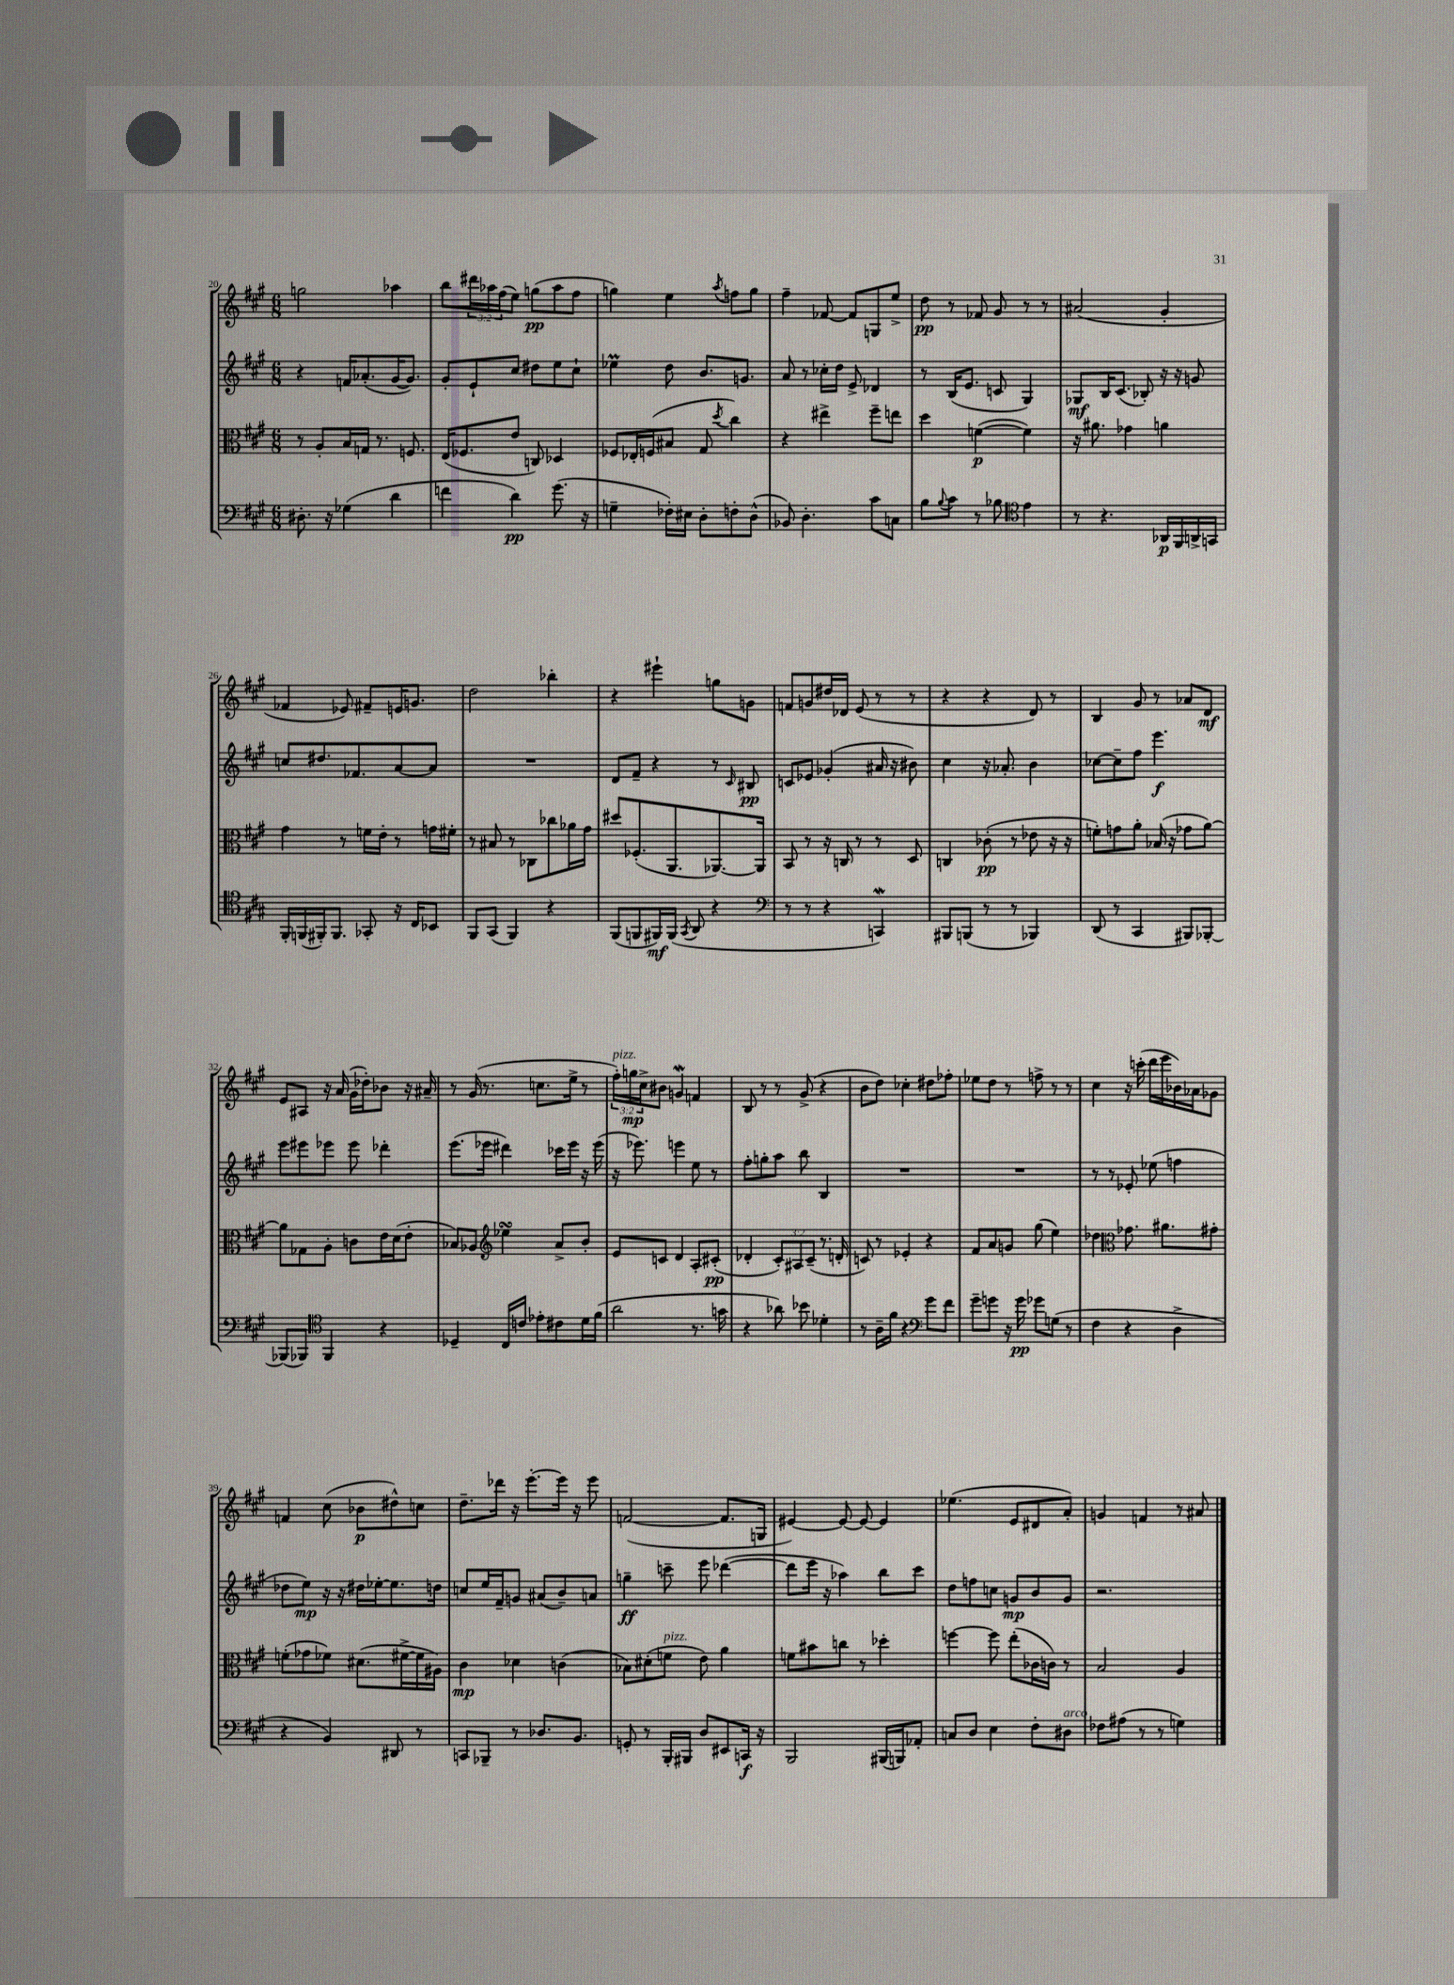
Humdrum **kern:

**kern	**dynam	**kern	**dynam	**kern	**dynam	**kern	**dynam
*part4	*part4	*part3	*part3	*part2	*part2	*part1	*part1
*staff4	*staff4	*staff3	*staff3	*staff2	*staff2	*staff1	*staff1
*clefF4	*	*clefC3	*	*clefG2	*	*clefG2	*
*k[f#c#g#]	*	*k[f#c#g#]	*	*k[f#c#g#]	*	*k[f#c#g#]	*
*M6/8	*	*M6/8	*	*M6/8	*	*M6/8	*
=20	=20	=20	=20	=20	=20	=20	=20
8.D#X'\	.	8r	.	4r	.	2ggn\	.
.	.	8A'/L	.	.	.	.	.
16r	.	.	.	.	.	.	.
(4G-X\	.	16B/L	.	16fn/KL	.	.	.
.	.	16Gn/JJ	.	(8.a-X'/	.	.	.
.	.	8.r	.	.	.	.	.
4d\	.	.	.	[16g#/K	.	4aa-X\	.
.	.	8.Fn/	.	8.g#/J])	.	.	.
=21	=21	=21	=21	=21	=21	=21	=21
4fn\	.	(16E/KL	.	8g#'/L	.	8bb\L	.
.	.	8.F-X/	.	.	.	.	.
.	.	.	.	8e`/	.	24ddd#X\L	.
.	.	.	.	.	.	24aa-X\	.
.	.	.	.	.	.	(24ff#\J	.
4d\)	pp	8e/J	.	8cc#/J	.	8ee\J)	.
.	.	8Cn/)	.	8dd#X\L	.	(8ggn\L	pp
(8.g#\	.	4D-X/	.	8ee\	.	8aa-\	.
.	.	.	.	8cc#`\J	.	8ff#\J	.
16r	.	.	.	.	.	.	.
=22	=22	=22	=22	=22	=22	=22	=22
4Gn~\	.	8F-X/L	.	4ee-XM\	.	4ggn\)	.
.	.	16E-X'/L	.	.	.	.	.
.	.	(16Fn/J	.	.	.	.	.
16F-X'\LL)	.	8B#X/J	.	8dd\	.	4ee\	.
16E#X\JJ	.	.	.	.	.	.	.
8D'\L	.	8G#/	.	8.b/L	.	.	.
.	.	8qdd/	.	.	.	8qaa/	.
8Fn'\	.	4cc#\)	.	.	.	8ffn\L	.
.	.	.	.	8.gn/J	.	.	.
(8D^^\J	.	.	.	.	.	8gg\J	.
=23	=23	=23	=23	=23	=23	=23	=23
8BB-X/)	.	4r	.	8a/	.	4ff#~\	.
4.D'\	.	.	.	8r	.	.	.
.	.	4ee#X^\	.	16cc-X'\LL	.	[8f-X/	.
.	.	.	.	16dd\JJ	.	.	.
.	.	.	.	8e^/	.	8f-/L]	.
8c#\L	.	8ff#~\L	.	4d-X/	.	8Gn/	.
8Cn\J	.	8een\J	.	.	.	8ee^/J	.
=24	=24	=24	=24	=24	=24	=24	=24
8B\L	.	4dd\	.	8r	.	8dd\	pp
8qqB/	.	.	.	.	.	.	.
8c#\J	.	.	.	(16B/KL	.	8r	.
.	.	.	.	8.e/J	.	.	.
8r	.	([4fn\	p	.	.	8f-X/	.
8B-X\	.	.	.	8cn/	.	8g#/	.
*clefC4	*	*	*	*	*	*	*
4e\	.	4f\])	.	4G#/)	.	8r	.
.	.	.	.	.	.	8r	.
=25	=25	=25	=25	=25	=25	=25	=25
8r	.	16r	.	8G-X/L	mf	(2a#X/	.
.	.	8.a#X\	.	.	.	.	.
4.r	.	.	.	16B/K	.	.	.
.	.	.	.	(8.c#/J	.	.	.
.	.	4g-X\	.	.	.	.	.
.	.	.	.	8B-X'/)	.	.	.
16AA-X/LL	p	4an\	.	16r	.	4g#'/	.
16FF#/	.	.	.	16r	.	.	.
16AAn^/	.	.	.	8gn/	.	.	.
16GGn/JJ	.	.	.	.	.	.	.
!!LO:LB:g=z
=26	=26	=26	=26	=26	=26	=26	=26
16FF#'/LL	.	4g#\	.	8ccn/L	.	4f-X/	.
(16FFn/	.	.	.	.	.	.	.
16FF#X'/J)	.	.	.	8.dd#X/	.	.	.
8.FF#/J	.	.	.	.	.	.	.
.	.	8r	.	.	.	8e-X/)	.
.	.	.	.	8.f-X/	.	.	.
8GG-X'/	.	16fn\LL	.	.	.	8f#X~/L	.
.	.	16e'\JJ	.	.	.	.	.
16r	.	8r	.	[8a/	.	16en/K	.
16C#/KL	.	.	.	.	.	8.gn/J	.
8BB-X/J	.	16gn\LL	.	8a/J]	.	.	.
.	.	16f#X'\JJ	.	.	.	.	.
=27	=27	=27	=27	=27	=27	=27	=27
8FF#/L	.	8r	.	2.r	.	2dd\	.
(8GG#/J	.	8B#X/	.	.	.	.	.
4FF#/)	.	8r	.	.	.	.	.
.	.	8C-X\L	.	.	.	.	.
4r	.	8cc-X\	.	.	.	4bb-X'\	.
.	.	16a-X\L	.	.	.	.	.
.	.	16g#\JJ	.	.	.	.	.
=28	=28	=28	=28	=28	=28	=28	=28
(8FF#/L	.	8dd#X/L	.	8d/L	.	4r	.
8FFn/	.	(8.F-X'/	.	8f#~/J	.	.	.
16FF#X/L)	mf	.	.	4r	.	4eee#X`\	.
(16FF#/JJ	.	8.AA/	.	.	.	.	.
8qGG#/	.	.	.	.	.	.	.
8AA/	.	.	.	.	.	.	.
4r	.	[8.AA-X/)	.	8r	.	8ggn\L	.
.	.	.	.	16qqc#/	.	.	.
.	.	.	.	8B#X/	pp	8gn\J	.
.	.	16AA-/Jk]	.	.	.	.	.
=29	=29	=29	=29	=29	=29	=29	=29
*clefF4	*	*	*	*	*	*	*
8r	.	8BB/	.	8cn/L	.	8fn/L	.
8r	.	8r	.	8e-X/J	.	8gn/	.
4r	.	16r	.	(4g-X'/	.	16dd#X/L	.
.	.	16Cn/	.	.	.	16d-X/JJ	.
.	.	8r	.	.	.	(8e/	.
4CCnw/)	.	8r	.	16a#X/	.	8r	.
.	.	.	.	16r	.	.	.
.	.	8D/	.	8b#X\)	.	8r	.
=30	=30	=30	=30	=30	=30	=30	=30
8BBB#X/L	.	4Cn/	.	4cc#\	.	4r	.
(8BBBn/J	.	.	.	.	.	.	.
8r	.	(8c-X'\	pp	16r	.	4r	.
.	.	.	.	8.a-X'/	.	.	.
8r	.	8r	.	.	.	.	.
4BBB-X/)	.	8e-X\	.	4b\	.	8d/)	.
.	.	16r	.	.	.	8r	.
.	.	16r	.	.	.	.	.
=31	=31	=31	=31	=31	=31	=31	=31
(8DD/	.	8fn'\L)	.	[8cc-X\L	.	4B/	.
8r	.	8gn\	.	8cc-~\]	.	.	.
4CC#/	.	8a'\J	.	8ff#\J	.	8g#/	.
.	.	(16B-X/	.	4.eee\	f	8r	.
.	.	16r	.	.	.	.	.
8BBB#X/L)	.	8g-X\L	.	.	.	8a-X/L	.
[8BBB-X'/J	.	[8a\J)	.	.	.	8d/J	mf
!!LO:LB:g=z
=32	=32	=32	=32	=32	=32	=32	=32
(8BBB-X/L]	.	8a\L]	.	8eee\L	.	8e/L	.
8BBB-X/J)	.	8G-X\	.	8eee#X\	.	8A#X/J	.
*clefC4	*	*	*	*	*	*	*
4FF#/	.	8A'\J	.	8eee-X\J	.	16r	.
.	.	.	.	.	.	(16a/	.
.	.	8cn\L	.	8eee-\	.	16g#\LL	.
.	.	.	.	.	.	16dd-X'\J)	.
4r	.	16e\L	.	4ddd-X'\	.	8b-X\J	.
.	.	(16d\J	.	.	.	.	.
.	.	8e'\J	.	.	.	16r	.
.	.	.	.	.	.	16a#X~/	.
=33	=33	=33	=33	=33	=33	=33	=33
4D-X~/	.	8B-X/L)	.	(8.eee\L	.	8r	.
.	.	8A-X/J	.	.	.	(16g#/	.
.	.	.	.	16eee-X\Jk	.	8.r	.
*	*	*clefG2	*	*	*	*	*
16C#/LL	.	4ee-XsSSs\	.	4ddd#X\)	.	.	.
16cn/JJ	.	.	.	.	.	.	.
8e-X'\L	.	.	.	.	.	8.ccn\L	.
8c#X\	.	8a^/L	.	16ccc-X\LL	.	.	.
.	.	.	.	16eee-\JJ	.	16ee^\Jk	.
16d\L	.	8b'/J	.	16r	.	8r	.
(16f#\JJ	.	.	.	(16eee-\	.	.	.
=34	=34	=34	=34	=34	=34	=34	=34
!	!	!	!	!	!	!LO:TX:a:i:t=pizz.	!
2a\	.	8e/L	.	16r	.	24ff#'\LL)	.
.	.	.	.	.	.	24ggn\	mp
.	.	.	.	8.eee-X\)	.	.	.
.	.	.	.	.	.	24cc#^\J	.
.	.	8cn/J	.	.	.	8b#X\J	.
.	.	4d/	.	4eeen\	.	4gnw/	.
8.r	.	8A'/L	.	8ee\	.	4fn/	.
.	.	(8c#X'/J	pp	8r	.	.	.
16gn\	.	.	.	.	.	.	.
=35	=35	=35	=35	=35	=35	=35	=35
4r	.	4d-X'/	.	8ff#'\L	.	8B/	.
.	.	.	.	8ggn'\	.	8r	.
8a-X\)	.	12c#'/L)	.	8aa\J	.	8r	.
.	.	12A#X/	.	.	.	.	.
8b-X\	.	.	.	8bb\	.	(8g#^/	.
.	.	(12c#~/J	.	.	.	.	.
4d-X'\	.	8.r	.	4B/	.	4r	.
.	.	16dn'/	.	.	.	.	.
=36	=36	=36	=36	=36	=36	=36	=36
8r	.	8cn/)	.	2.r	.	8b\L	.
16A~\LL	.	8r	.	.	.	8dd\J)	.
16f#\JJ	.	.	.	.	.	.	.
4r	.	4e-X'/	.	.	.	4cc-X'\	.
*clefF4	*	*	*	*	*	*	*
8g#\L	.	4r	.	.	.	8dd#X\L	.
8f#\J	.	.	.	.	.	8ff-X'\J	.
=37	=37	=37	=37	=37	=37	=37	=37
8g#~\L	.	8f#/L	.	2.r	.	8ee-X\L	.
8gn\J	.	8a/	.	.	.	8dd\J	.
16r	.	8gn/J	.	.	.	8r	.
16g\	pp	.	.	.	.	.	.
8g-X\L	.	(8gg#\	.	.	.	8ffn^\	.
(8Gn\J	.	4ee\)	.	.	.	8r	.
8r	.	.	.	.	.	8r	.
=38	=38	=38	=38	=38	=38	=38	=38
4F#\	.	4dd-X\	.	8r	.	4cc#\	.
.	.	.	.	8r	.	.	.
*	*	*clefC3	*	*	*	*	*
4r	.	8.g-X\	.	8e-X'/	.	16r	.
.	.	.	.	.	.	(16cccn'\	.
.	.	.	.	(8ee-X\	.	16ddd\LL	.
.	.	8.a#X\L	.	.	.	16eee\	.
4D^\	.	.	.	4ffn\	.	16b-X\)	.
.	.	.	.	.	.	16a-X\J	.
.	.	8g#X'\J	.	.	.	8g-X\J	.
!!LO:LB:g=z
=39	=39	=39	=39	=39	=39	=39	=39
4r	.	(8fn'\L	.	8dd-X\L	.	4fn/	.
.	.	8g-X\	.	8ee\J)	mp	.	.
4BB/)	.	8f-X\J)	.	16r	.	(8cc#\	.
.	.	.	.	16r	.	.	.
.	.	(8.d#X\L	.	16dd#X\LL	.	8b-X\L	p
.	.	.	.	[16ee-X'\J	.	.	.
8DD#X/	.	.	.	8.ee-\]	.	8dd#X^^\)	.
.	.	[16f#X^\L	.	.	.	.	.
8r	.	16f#\]	.	.	.	8ccn\J	.
.	.	16A#X\JJ)	.	16ddn\Jk	.	.	.
=40	=40	=40	=40	=40	=40	=40	=40
8CCn/L	.	4c#\	mp	8ccn/L	.	8.dd~\L	.
8BBB-X~/J	.	.	.	16ee/L	.	.	.
.	.	.	.	16f#~/J	.	16ddd-X\Jk	.
8r	.	4d-X\	.	8gn/J	.	16r	.
.	.	.	.	.	.	[8.eee'\L	.
8.D-X/L	.	.	.	(8a#X/L	.	.	.
.	.	(4cn\	.	8b~/)	.	16eee\Jk]	.
8.BB/J	.	.	.	.	.	16r	.
.	.	.	.	8an/J	.	8eee\	.
=41	=41	=41	=41	=41	=41	=41	=41
8GGn'/	.	8B-X\L)	.	4ggn~\	ff	([2fn/	.
8r	.	(8d#X'\	.	.	.	.	.
!	!	!LO:TX:a:i:t=pizz.	!	!	!	!	!
16BBB'/LL	.	8fn\J	.	8cccn~\	.	.	.
16BBB#X/JJ	.	.	.	.	.	.	.
8D/L	.	8e\)	.	8eee\	.	.	.
8EE#X/	.	4a\	.	([4ddd-X\	.	8.f/L]	.
16CCn/Jk	f	.	.	.	.	.	.
16r	.	.	.	.	.	16Gn/Jk	.
=42	=42	=42	=42	=42	=42	=42	=42
2BBB/	.	8fn\L	.	8ddd-\L]	.	[4e#X/)	.
.	.	8b#X\	.	16eee\Jk	.	.	.
.	.	.	.	16r	.	.	.
.	.	8ccn\J	.	4aa-X\)	.	8e#/_	.
.	.	8r	.	.	.	8e#/_	.
(16BBB#X/LL	.	4dd-X'\	.	8bb\L	.	4e#/]	.
16BBBn/J)	.	.	.	.	.	.	.
8AA-X'/J	.	.	.	8ccc#\J	.	.	.
=43	=43	=43	=43	=43	=43	=43	=43
8Cn/L	.	[4ffn\	.	8dd\L	.	(4.ee-X\	.
8D/J	.	.	.	8ffn\	.	.	.
4E\	.	8ff\]	.	8ccn\J	.	.	.
.	.	(8ee'\L	.	8gn/L	mp	8e/L	.
8F#'\L	.	16c-X\L	.	8b/	.	8d#X/	.
.	.	16cn\JJ)	.	.	.	.	.
!LO:TX:a:i:t=arco	!	!	!	!	!	!	!
8D#X\J	.	8r	.	8g/J	.	8a'/J)	.
=44	=44	=44	=44	=44	=44	=44	=44
8F-X\L	.	2B/	.	2.r	.	4gn/	.
(8A#X\J	.	.	.	.	.	.	.
8r	.	.	.	.	.	4fn/	.
8r	.	.	.	.	.	.	.
4Gn\)	.	4A/	.	.	.	8r	.
.	.	.	.	.	.	8a#X/	.
==	==	==	==	==	==	==	==
*-	*-	*-	*-	*-	*-	*-	*-
